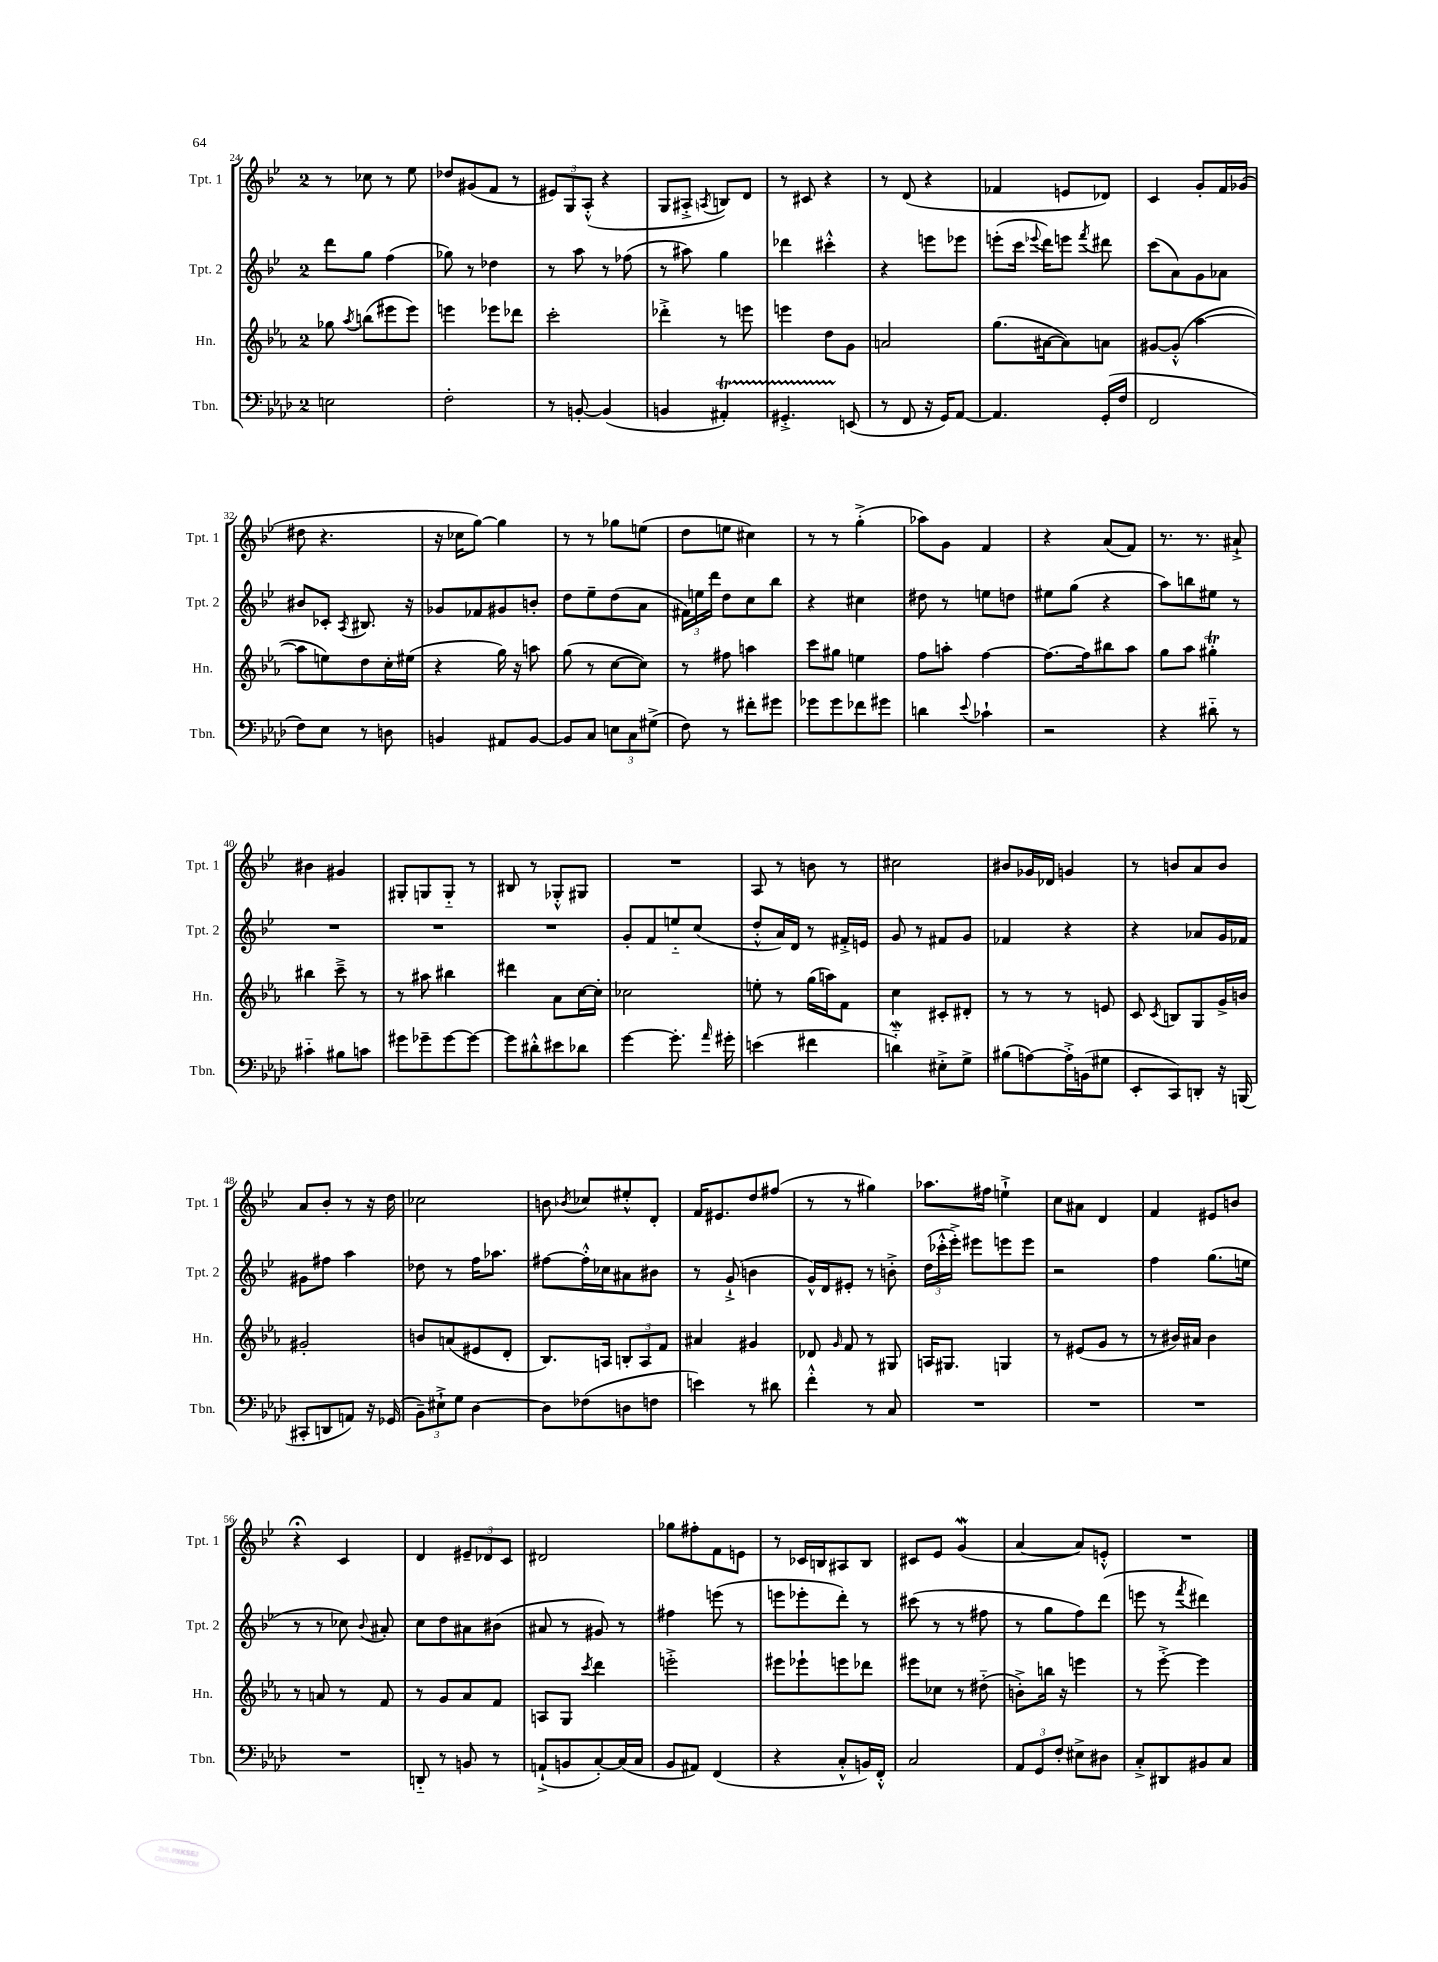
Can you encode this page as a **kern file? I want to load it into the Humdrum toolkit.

**kern	**kern	**kern	**kern
*part4	*part3	*part2	*part1
*staff4	*staff3	*staff2	*staff1
*I"Tbn.	*I"Hn.	*I"Tpt. 2	*I"Tpt. 1
*I'Tbn.	*I'Hn.	*I'Tpt. 2	*I'Tpt. 1
*clefF4	*clefG2	*clefG2	*clefG2
*k[b-e-a-d-]	*k[b-e-a-]	*k[b-e-]	*k[b-e-]
*M2/4	*M2/4	*M2/4	*M2/4
=24	=24	=24	=24
2En\	8gg-X\	8ddd\L	8r
.	8qaa-/	.	.
.	(8bbn\L	8gg\J	8cc-X\
.	8eee#X\	(4ff\	8r
.	8eee#\J)	.	8ee-\
=25	=25	=25	=25
2F'\	4eeen\	8gg-X\)	8dd-X/L
.	.	8r	(8g#X/
.	8eee-X\L	4dd-X\	8f/J
.	8ddd-X\J	.	8r
=26	=26	=26	=26
8r	2ccc'\	8r	12e#X/L)
.	.	.	12G/
[8BBn'/	.	8aa\	.
.	.	.	(12A'^^/J
(4BB/]	.	8r	4r
.	.	(8ff-X\	.
=27	=27	=27	=27
4BBn/	4ddd-X'^\	8r	8G/L
.	.	8aa#X\)	8A#X'^/J
.	.	.	8qAn/
4AA#Xt'/)	8r	4gg\	8Bn/L)
.	8eeen\	.	8d/J
=28	=28	=28	=28
4.GG#XTTT'^/	4eeen\	4ddd-X\	8r
.	.	.	8c#X/
.	8dd\L	4ccc#X'^^\	4r
(8EEn/	8g\J	.	.
=29	=29	=29	=29
8r	2an/	4r	8r
8FF/	.	.	(8d/
16r	.	8eeen\L	4r
16GG/KL)	.	.	.
[8AA-/J	.	8eee-X\J	.
=30	=30	=30	=30
4.AA-/]	(8.gg\L	(8eeen'\L	4f-X/
.	.	16ccc\Jk	.
.	.	8qqeee-X/	.
.	[16a#X\k	16ddd\KL)	.
.	8a#\])	8eeen\J	8en/L
.	.	8qfff/	.
(16GG'/LL	8an\J	8ddd#X\	8d-X/J)
16F/JJ	.	.	.
=31	=31	=31	=31
2FF/	[8g#X/L	(8ccc\L	4c/
.	(8g#'^^/J]	8a\)	.
.	[4aa-\	8g\	8g'/L
.	.	8a-X\J	16f/L
.	.	.	(16g-X/JJ
!!LO:LB:g=z
=32	=32	=32	=32
8F\L)	8aa-\L]	8b#X/L	8dd#X\
8E-\J	8een\)	8c-X'/J	4.r
.	.	8qA/	.
8r	8dd\	8.B#X/	.
8Dn\	16cc'\L	.	.
.	(16ee#X\JJ	16r	.
=33	=33	=33	=33
4BBn/	4r	8g-X/L	16r
.	.	.	16cc-X\KL
.	.	8f-X/	[8gg\J)
8AA#X/L	16gg\)	8g#X/	4gg\]
.	16r	.	.
[8BB/J	8aan\	8bn'/J	.
=34	=34	=34	=34
8BB/L]	(8gg\	8dd\L	8r
8C/J	8r	8ee-~\	8r
12En\L	[8cc\L	(8dd\	8gg-X\L
12C\	.	.	.
.	8cc\J])	8a\J	(8een\J
(12G#X^\J	.	.	.
=35	=35	=35	=35
8F\)	8r	24f#X\LL)	8dd\L
.	.	24een\	.
.	.	24ddd\JJ	.
8r	8ff#X\	8dd\L	8een\J
8f#X'\L	4aan\	8cc\	4cc#X\)
8g#X\J	.	8bb-\J	.
=36	=36	=36	=36
8g-X\L	8ccc\L	4r	8r
8g-\	8gg#X\J	.	8r
8f-X\	4een\	4cc#X\	(4gg'^\
8g#X\J	.	.	.
=37	=37	=37	=37
4dn\	8ff\L	8dd#X\	8aa-X\L)
.	8aan'\J	8r	8g\J
8qqe-/	.	.	.
4c-X`\	[4ff\	8een\L	4f/
.	.	8ddn\J	.
=38	=38	=38	=38
2r	8.ff\L_	8ee#X\L	4r
.	.	(8gg\J	.
.	16ff\k]	.	.
.	8bb#X\	4r	(8a/L
.	8aa-\J	.	8f/J)
=39	=39	=39	=39
4r	8gg\L	8aa\L)	8.r
.	8aa-\J	8bbn\	.
.	.	.	8.r
8d#X\	4gg#Xt'\	8ee#X\J	.
8r	.	8r	8a#X`^/
!!LO:LB:g=z
=40	=40	=40	=40
4c#X\	4bb#X\	2r	4b#X\
8B#X\L	8ccc~^\	.	4g#X/
8cn\J	8r	.	.
=41	=41	=41	=41
8g#X\L	8r	2r	8G#X'/L
8g-X~\	8aa#X\	.	8Gn/
[8g-\	4bb#X\	.	8G/J
8g-\J_	.	.	8r
=42	=42	=42	=42
8g-\L]	4ddd#X\	2r	8B#X/
8d#X'^^\	.	.	8r
8e#X\	8a-\L	.	8G-X'^^/L
8d-X\J	[16cc\L	.	8G#X/J
.	16cc'\JJ]	.	.
=43	=43	=43	=43
[4g\	2cc-X\	8g'/L	2r
.	.	8f/	.
8.g'\]	.	8een/	.
.	.	(8cc/J	.
16qqa-/	.	.	.
16g#X'\	.	.	.
=44	=44	=44	=44
(4en\	8een'\	8dd'^^/L	8A/
.	8r	16a/L)	8r
.	.	16d/JJ	.
4f#X\	(16gg\LL	8r	8bn\
.	16aan\J)	.	.
.	8f\J	16f#X'^/LL	8r
.	.	16en/JJ	.
=45	=45	=45	=45
4dnW\)	4cc\	8g/	2cc#X\
.	.	8r	.
8E#X'^\L	8c#X'/L	8f#X/L	.
8G^\J	8d#X'/J	8g/J	.
=46	=46	=46	=46
(8B#X\L	8r	4f-X/	8b#X/L
[8An\)	8r	.	16g-X/L
.	.	.	16d-X/JJ
16A'^\L]	8r	4r	4gn/
(16BBn\J	.	.	.
8G#X\J	8en/	.	.
=47	=47	=47	=47
8EE-'/L	8c/	4r	8r
.	8qc/	.	.
8CC/)	8Bn/L	.	8bn/L
8DDn'/J	8G/	8a-X/L	8a/
16r	16g^/L	16g/L	8b/J
(16BBBn/	16bn/JJ	16f-X/JJ	.
!!LO:LB:g=z
=48	=48	=48	=48
8CC#X'/L	2g#X'/	8g#X\L	8a/L
8DDn/	.	8ff#X\J	8b-'/J
8AAn/J)	.	4aa\	8r
16r	.	.	16r
(16GG-X/	.	.	16dd\
=49	=49	=49	=49
12BB-~\L)	8bn/L	8dd-X\	2cc-X\
12E#X`^\	.	.	.
.	(8an/	8r	.
12G\J	.	.	.
[4D-\	8e#X/	16ff\KL	.
.	.	8.aa-X\J	.
.	8d'/J	.	.
=50	=50	=50	=50
8D-\L]	8.B-/L)	[8ff#X\L	8bn\
.	.	.	8qb-X/
(8F-X\	.	16ff#'^^\L]	8cc-X/L
.	16An/Jk	16cc-X\J	.
8Dn\	12Bn'/L	8a#X\	8ee#X'^^/
.	12A/	.	.
8Fn\J	.	8b#X\J	8d'/J
.	12f/J	.	.
=51	=51	=51	=51
4en\)	4a#X/	8r	16f/KL
.	.	.	8.e#X/
.	.	(8g`^/	.
8r	4g#X/	4bn\	8dd/
8d#X\	.	.	(8ff#X/J
=52	=52	=52	=52
4f'^^\	8d-X/	16g^^/LL)	8r
.	.	16d/J	.
.	16qqg/	.	.
.	8f/	8e#X'/J	8r
8r	8r	8r	4gg#X\)
8C/	8G#X/	8bn'^\	.
=53	=53	=53	=53
2r	16An/KL	(24dd\LL	8.aa-X\L
.	.	24ccc-X'^^\	.
.	8.G#X/J	.	.
.	.	24eee-'^\JJ)	.
.	.	8eee#X\L	.
.	.	.	16ff#X\Jk
.	4Gn/	8eeen\	4een`^\
.	.	8eee\J	.
=54	=54	=54	=54
2r	8r	2r	8cc\L
.	(8e#X/L	.	8a#X\J
.	8g/J	.	4d/
.	8r	.	.
=55	=55	=55	=55
2r	8r	4ff\	4f/
.	16b#X/LL)	.	.
.	16a#X/JJ	.	.
.	4b#\	(8.gg\L	8e#X/L
.	.	.	8bn/J
.	.	16een\Jk	.
!!LO:LB:g=z
=56	=56	=56	=56
2r	8r	8r	4r;<
.	8an/	8r	.
.	8r	8cc-X\)	4c/
.	.	8qqb-/	.
.	8f/	8a#X'/	.
=57	=57	=57	=57
8DDn/	8r	8cc\L	4d/
8r	8g/L	8dd\	.
8BBn/	8a-/	8a#X\	12e#X~/L
.	.	.	12d-X/
8r	8f/J	(8b#X\J	.
.	.	.	12c/J
=58	=58	=58	=58
(8AAn`^/L	8An/L	8a#X/	2d#X/
8BBn/	8G/J	8r	.
.	8qccc/	.	.
[8C'/)	4ddd\	8g#X/)	.
(16C/L]	.	8r	.
16C/JJ	.	.	.
=59	=59	=59	=59
8BB-/L	2eeen'^\	4ff#X\	8gg-X\L
8AA#X/J)	.	.	8ff#X'\
(4FF/	.	(8eeen\	8f\
.	.	8r	8en\J
=60	=60	=60	=60
4r	8eee#X\L	8eeen\L	8r
.	8eee-X`\	8eee-X'\	16c-X/LL
.	.	.	16Bn/J
8C'^^/L	8eeen\	8ddd'\J)	8A#X/
16BBn/L)	8ddd-X\J	8r	8B/J
16FF'^^/JJ	.	.	.
=61	=61	=61	=61
2C/	8eee#X\L	(8ccc#X\	8c#X/L
.	8cc-X\J	8r	8e-/J
.	8r	8r	(4gW/
.	(8dd#X\	8ff#X\	.
=62	=62	=62	=62
12AA-/L	8bn'^\L)	8r	[4a/
12GG/	.	.	.
.	16bbn\Jk	8gg\L	.
12F'/J	.	.	.
.	16r	.	.
8E#X^\L	4eeen\	8ff\)	8a/L])
8D#X\J	.	(8ddd\J	8en'^^/J
=63	=63	=63	=63
8C'^/L	8r	8eeen\	2r
8DD#X/	[8eee-'^\	8r	.
.	.	8qfff/	.
8BB#X/	4eee-\]	4ddd#X\)	.
8C/J	.	.	.
==	==	==	==
*-	*-	*-	*-
